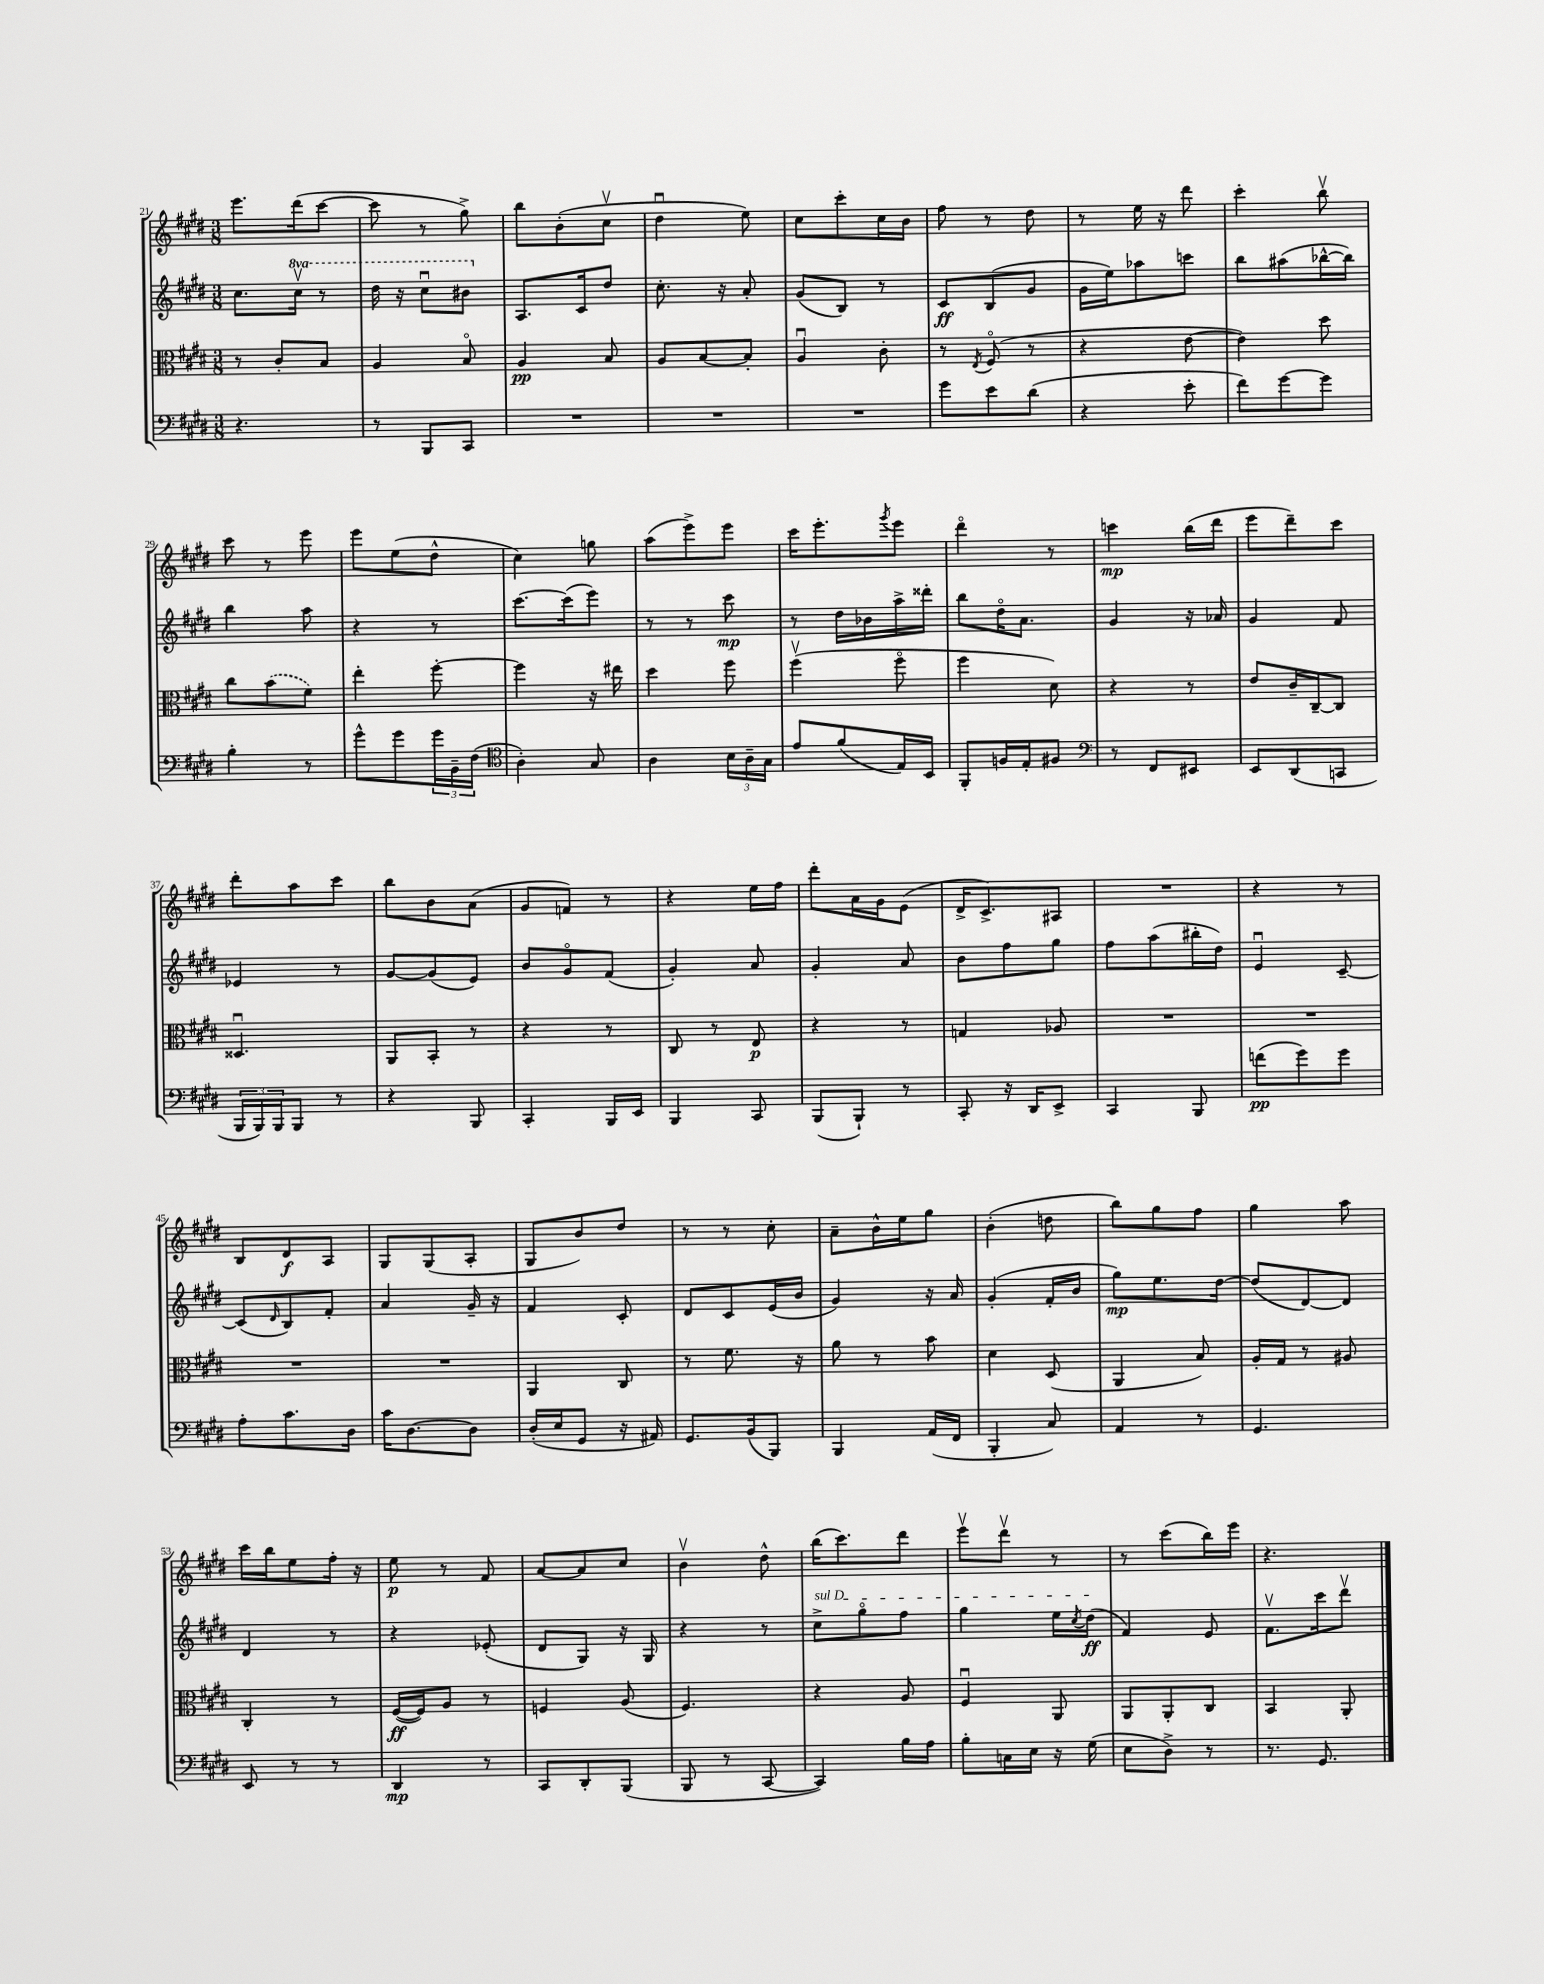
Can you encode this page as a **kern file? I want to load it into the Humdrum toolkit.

**kern	**dynam	**kern	**dynam	**kern	**dynam	**kern	**dynam
*part4	*part4	*part3	*part3	*part2	*part2	*part1	*part1
*staff4	*staff4	*staff3	*staff3	*staff2	*staff2	*staff1	*staff1
*clefF4	*	*clefC3	*	*clefG2	*	*clefG2	*
*k[f#c#g#d#]	*	*k[f#c#g#d#]	*	*k[f#c#g#d#]	*	*k[f#c#g#d#]	*
*M3/8	*	*M3/8	*	*M3/8	*	*M3/8	*
=21	=21	=21	=21	=21	=21	=21	=21
4.r	.	8r	.	8.cc#\L	.	8.eee\L	.
.	.	8c#'/L	.	.	.	.	.
*	*	*	*	*8va	*	*	*
.	.	.	.	16ccc#v\Jk	.	(16ddd#\k	.
.	.	8B/J	.	8r	.	[8ccc#\J	.
=22	=22	=22	=22	=22	=22	=22	=22
8r	.	4A/	.	16ddd#\	.	8ccc#\]	.
.	.	.	.	16r	.	.	.
8BBB/L	.	.	.	8ccc#u\L	.	8r	.
8CC#/J	.	8B/	.	8bb#X\J	.	8gg#^\)	.
=23	=23	=23	=23	=23	=23	=23	=23
*	*	*	*	*X8va	*	*	*
4.r	.	4A/	pp	8.A/L	.	8bb\L	.
.	.	.	.	.	.	(8b'\	.
.	.	.	.	16c#/k	.	.	.
.	.	8B/	.	8dd#/J	.	8cc#v\J	.
=24	=24	=24	=24	=24	=24	=24	=24
4.r	.	8A/L	.	8.cc#'\	.	4dd#u\	.
.	.	[8B/	.	.	.	.	.
.	.	.	.	16r	.	.	.
.	.	8B'/J]	.	8a'/	.	8ee\)	.
=25	=25	=25	=25	=25	=25	=25	=25
4.r	.	4Au/	.	(8g#/L	.	8cc#\L	.
.	.	.	.	8B/J)	.	8ccc#'\	.
.	.	8c#'\	.	8r	.	16cc#\L	.
.	.	.	.	.	.	16b\JJ	.
=26	=26	=26	=26	=26	=26	=26	=26
8g#\L	.	8r	.	8c#/L	ff	8ff#\	.
.	.	8qE/	.	.	.	.	.
8e\	.	(8F#/	.	(8B/	.	8r	.
(8d#\J	.	8r	.	8g#/J	.	8dd#\	.
=27	=27	=27	=27	=27	=27	=27	=27
4r	.	4r	.	16g#\LL	.	8r	.
.	.	.	.	16ee\J)	.	.	.
.	.	.	.	8aa-X\	.	16ee\	.
.	.	.	.	.	.	16r	.
8e'\	.	[8e\	.	8cccn\J	.	8ddd#\	.
=28	=28	=28	=28	=28	=28	=28	=28
8f#\L)	.	4e\])	.	8bb\L	.	4ccc#'\	.
[8g#\	.	.	.	(8aa#X\	.	.	.
8g#\J]	.	8dd#\	.	[16bb-X^^\L	.	8bbv\	.
.	.	.	.	16bb-\JJ])	.	.	.
!!LO:LB:g=z
=29	=29	=29	=29	=29	=29	=29	=29
4B'\	.	8cc#\L	.	4bb\	.	8ccc#\	.
.	.	(8b\	.	.	.	8r	.
8r	.	8f#\J)	.	8aa\	.	8eee\	.
=30	=30	=30	=30	=30	=30	=30	=30
8g#^^\L	.	4ee'\	.	4r	.	8eee\L	.
8g#\	.	.	.	.	.	(8ee\	.
24g#\L	.	[8ff#'\	.	8r	.	8dd#^^\J	.
24BB~\	.	.	.	.	.	.	.
(24F#\JJ	.	.	.	.	.	.	.
=31	=31	=31	=31	=31	=31	=31	=31
*clefC4	*	*	*	*	*	*	*
4A'\)	.	4ff#\]	.	[8.ccc#\L	.	4cc#\)	.
.	.	.	.	(16ccc#\k]	.	.	.
8G#/	.	16r	.	8eee\J)	.	8ggn\	.
.	.	16ee#X\	.	.	.	.	.
=32	=32	=32	=32	=32	=32	=32	=32
4A\	.	4dd#\	.	8r	.	(8aa\L	.
.	.	.	.	8r	.	8eee^\)	.
24B\LL	.	8ff#\	.	8ccc#\	mp	8eee\J	.
24A~\	.	.	.	.	.	.	.
24G#\JJ	.	.	.	.	.	.	.
=33	=33	=33	=33	=33	=33	=33	=33
8e/L	.	(4ff#v\	.	8r	.	16ccc#\KL	.
.	.	.	.	.	.	8.eee'\	.
(8f#/	.	.	.	16dd#\LL	.	.	.
.	.	.	.	16b-X\	.	.	.
.	.	.	.	.	.	8qggg#/	.
16E/L)	.	8ff#\	.	16aa^\	.	8eee\J	.
16BB/JJ	.	.	.	16ddd##X'\JJ	.	.	.
=34	=34	=34	=34	=34	=34	=34	=34
8FF#'/L	.	4ff#\	.	8bb\L	.	4ddd#\	.
16Fn/L	.	.	.	16dd#\K	.	.	.
16E'/J	.	.	.	8.a\J	.	.	.
8F#X/J	.	8d#\)	.	.	.	8r	.
=35	=35	=35	=35	=35	=35	=35	=35
*clefF4	*	*	*	*	*	*	*
8r	.	4r	.	4g#/	.	4cccn\	mp
8FF#/L	.	.	.	.	.	.	.
8EE#X/J	.	8r	.	16r	.	(16bb\LL	.
.	.	.	.	16a-X/	.	16ddd#\JJ	.
=36	=36	=36	=36	=36	=36	=36	=36
8EE/L	.	8e/L	.	4g#/	.	8eee\L	.
(8DD#/	.	16c#~/L	.	.	.	8ddd#~\)	.
.	.	[16C#~/J	.	.	.	.	.
8CCn/J	.	8C#/J]	.	8f#/	.	8ccc#\J	.
!!LO:LB:g=z
=37	=37	=37	=37	=37	=37	=37	=37
24BBB/LL	.	4.D##Xu/	.	4e-X/	.	8ddd#'\L	.
24BBB/)	.	.	.	.	.	.	.
24BBB/J	.	.	.	.	.	.	.
8BBB/J	.	.	.	.	.	8aa\	.
8r	.	.	.	8r	.	8ccc#\J	.
=38	=38	=38	=38	=38	=38	=38	=38
4r	.	8AA/L	.	[8g#/L	.	8bb\L	.
.	.	8BB'/J	.	(8g#/]	.	8b\	.
8BBB/	.	8r	.	8e/J)	.	(8a\J	.
=39	=39	=39	=39	=39	=39	=39	=39
4CC#'/	.	4r	.	8b/L	.	8g#/L	.
.	.	.	.	8g#/	.	8fn/J)	.
16BBB/LL	.	8r	.	(8f#/J	.	8r	.
16EE/JJ	.	.	.	.	.	.	.
=40	=40	=40	=40	=40	=40	=40	=40
4BBB/	.	8C#/	.	4g#'/)	.	4r	.
.	.	8r	.	.	.	.	.
8CC#/	.	8E/	p	8a/	.	16ee\LL	.
.	.	.	.	.	.	16ff#\JJ	.
=41	=41	=41	=41	=41	=41	=41	=41
(8BBB/L	.	4r	.	4g#'/	.	8ddd#'\L	.
8BBB`/J)	.	.	.	.	.	16a\L	.
.	.	.	.	.	.	16g#\J	.
8r	.	8r	.	8a/	.	(8e\J	.
=42	=42	=42	=42	=42	=42	=42	=42
8CC#'/	.	4Gn/	.	8b\L	.	16d#^/KL	.
.	.	.	.	.	.	8.c#^/)	.
16r	.	.	.	8ff#\	.	.	.
16DD#/KL	.	.	.	.	.	.	.
8EE^/J	.	8A-X/	.	8gg#\J	.	8A#X/J	.
=43	=43	=43	=43	=43	=43	=43	=43
4CC#/	.	4.r	.	8ff#\L	.	4.r	.
.	.	.	.	(8aa\	.	.	.
8BBB/	.	.	.	16bb#X'\L	.	.	.
.	.	.	.	16dd#\JJ)	.	.	.
=44	=44	=44	=44	=44	=44	=44	=44
(8fn\L	pp	4.r	.	4eu/	.	4r	.
8g#\)	.	.	.	.	.	.	.
8g#\J	.	.	.	[8c#~/	.	8r	.
!!LO:LB:g=z
=45	=45	=45	=45	=45	=45	=45	=45
8A'\L	.	4.r	.	(8c#/L]	.	8B/L	.
.	.	.	.	16qqd#/	.	.	.
8.c#\	.	.	.	8B/)	.	8d#/	f
.	.	.	.	8f#'/J	.	8A/J	.
16D#\Jk	.	.	.	.	.	.	.
=46	=46	=46	=46	=46	=46	=46	=46
16c#\KL	.	4.r	.	4a/	.	8G#/L	.
[8.D#\	.	.	.	.	.	.	.
.	.	.	.	.	.	(8G#/	.
8D#\J]	.	.	.	16g#~/	.	8A'/J	.
.	.	.	.	16r	.	.	.
=47	=47	=47	=47	=47	=47	=47	=47
(16D#'/LL	.	4AA/	.	4f#/	.	8G#/L	.
16E/J	.	.	.	.	.	.	.
8GG#/J	.	.	.	.	.	8b/)	.
16r	.	8C#/	.	8c#'/	.	8dd#/J	.
16AA#X/)	.	.	.	.	.	.	.
=48	=48	=48	=48	=48	=48	=48	=48
8.GG#/L	.	8r	.	8d#/L	.	8r	.
.	.	8.f#\	.	8c#/	.	8r	.
(16BB/k	.	.	.	.	.	.	.
8BBB/J)	.	.	.	(16e/L	.	8cc#'\	.
.	.	16r	.	16b/JJ	.	.	.
=49	=49	=49	=49	=49	=49	=49	=49
4BBB/	.	8a\	.	4g#/)	.	8a~\L	.
.	.	8r	.	.	.	16b^^\L	.
.	.	.	.	.	.	16ee\J	.
(16AA/LL	.	8b\	.	16r	.	8gg#\J	.
16FF#/JJ	.	.	.	16a/	.	.	.
=50	=50	=50	=50	=50	=50	=50	=50
4BBB'/	.	4d#\	.	(4g#'/	.	(4b'\	.
8C#/)	.	(8D#/	.	16f#'/LL	.	8ddn\	.
.	.	.	.	16b/JJ	.	.	.
=51	=51	=51	=51	=51	=51	=51	=51
4AA/	.	4AA/	.	8gg#\L)	mp	8bb\L)	.
.	.	.	.	8.ee\	.	8gg#\	.
8r	.	8B/)	.	.	.	8ff#\J	.
.	.	.	.	[16dd#\Jk	.	.	.
=52	=52	=52	=52	=52	=52	=52	=52
4.GG#/	.	16A'/LL	.	(8dd#/L]	.	4gg#\	.
.	.	16G#/JJ	.	.	.	.	.
.	.	8r	.	[8d#/)	.	.	.
.	.	8A#X/	.	8d#/J]	.	8aa\	.
!!LO:LB:g=z
=53	=53	=53	=53	=53	=53	=53	=53
8EE/	.	4C#'/	.	4d#/	.	16ccc#\LL	.
.	.	.	.	.	.	16bb\J	.
8r	.	.	.	.	.	8ee\	.
8r	.	8r	.	8r	.	16ff#'\Jk	.
.	.	.	.	.	.	16r	.
=54	=54	=54	=54	=54	=54	=54	=54
4DD#/	mp	([16F#/LL	ff	4r	.	8ee\	p
.	.	16F#/J])	.	.	.	.	.
.	.	8A/J	.	.	.	8r	.
8r	.	8r	.	(8e-X'/	.	8f#/	.
=55	=55	=55	=55	=55	=55	=55	=55
8CC#/L	.	4Fn/	.	8d#/L	.	[8a/L	.
8DD#'/	.	.	.	8G#/J)	.	8a/]	.
(8BBB/J	.	(8A/	.	16r	.	8cc#/J	.
.	.	.	.	16G#/	.	.	.
=56	=56	=56	=56	=56	=56	=56	=56
8BBB/	.	4.F#/)	.	4r	.	4bv\	.
8r	.	.	.	.	.	.	.
[8CC#/	.	.	.	8r	.	8dd#^^\	.
=57	=57	=57	=57	=57	=57	=57	=57
!	!	!	!	!LO:TX:a:i:t=sul D	!	!	!
4CC#/])	.	4r	.	8cc#^\L	.	(16bb\KL	.
.	.	.	.	.	.	8.ccc#\)	.
.	.	.	.	8gg#\	.	.	.
16B\LL	.	8A/	.	8ff#\J	.	8ddd#\J	.
16A\JJ	.	.	.	.	.	.	.
=58	=58	=58	=58	=58	=58	=58	=58
8B'\L	.	4F#u/	.	4gg#\	.	8eeev\L	.
16Cn\L	.	.	.	.	.	8ddd#v\J	.
16E\JJ	.	.	.	.	.	.	.
16r	.	8AA/	.	16ee\LL	.	8r	.
.	.	.	.	8qcc#/	.	.	.
(16G#\	.	.	.	(16dd#\JJ	ff	.	.
=59	=59	=59	=59	=59	=59	=59	=59
8E\L	.	8AA/L	.	4f#/)	.	8r	.
8D#^\J)	.	8AA'/	.	.	.	(8ccc#\L	.
8r	.	8C#/J	.	8e/	.	16bb\L)	.
.	.	.	.	.	.	16eee\JJ	.
=60	=60	=60	=60	=60	=60	=60	=60
8.r	.	4BB/	.	8.f#v\L	.	4.r	.
8.GG#/	.	.	.	16ccc#\k	.	.	.
.	.	8AA'/	.	8ddd#v\J	.	.	.
==	==	==	==	==	==	==	==
*-	*-	*-	*-	*-	*-	*-	*-
